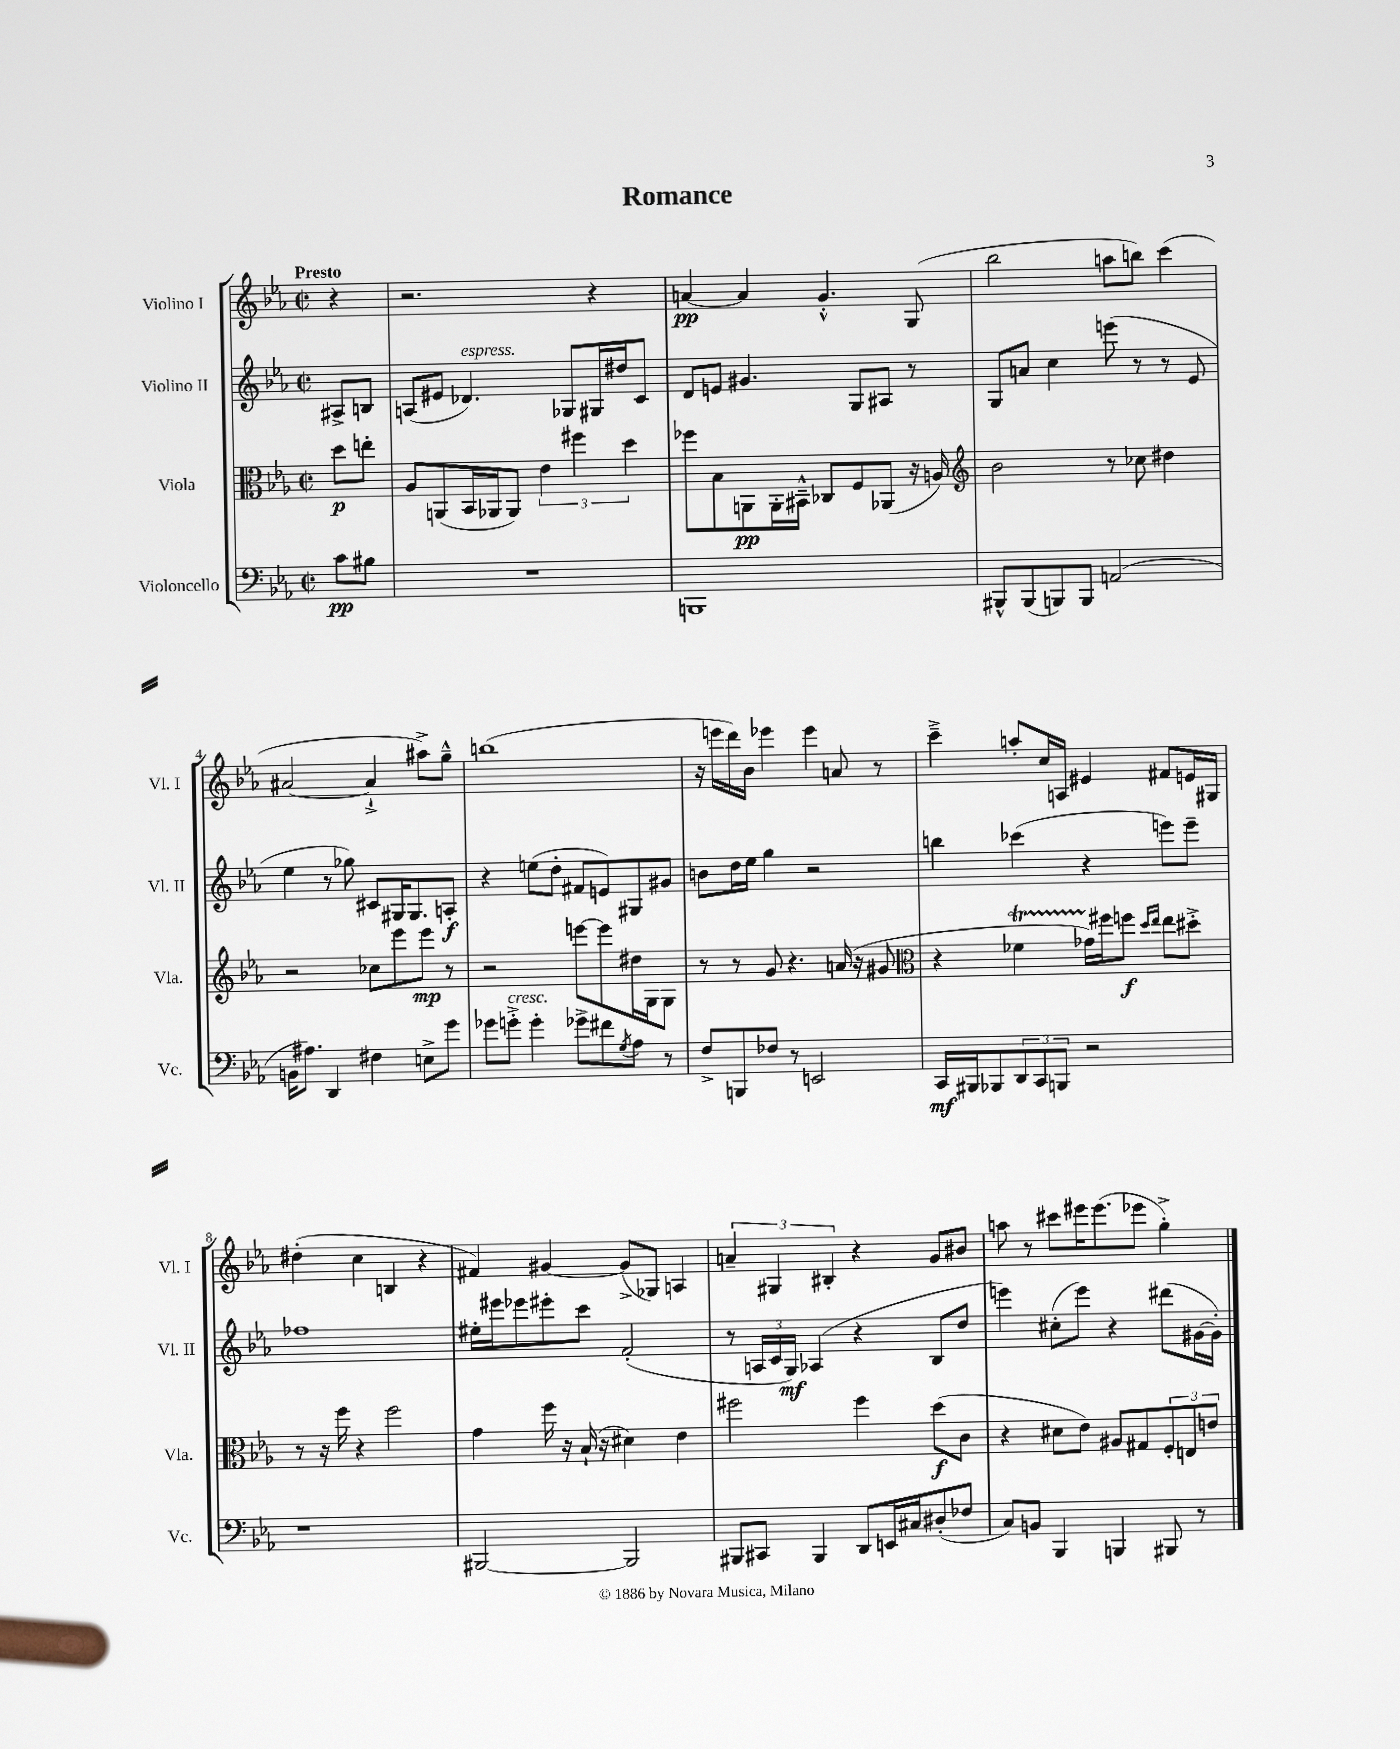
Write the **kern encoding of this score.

**kern	**dynam	**kern	**dynam	**kern	**dynam	**kern	**dynam
*part4	*part4	*part3	*part3	*part2	*part2	*part1	*part1
*staff4	*staff4	*staff3	*staff3	*staff2	*staff2	*staff1	*staff1
*I"Violoncello	*	*I"Viola	*	*I"Violino II	*	*I"Violino I	*
*I'Vc.	*	*I'Vla.	*	*I'Vl. II	*	*I'Vl. I	*
*clefF4	*	*clefC3	*	*clefG2	*	*clefG2	*
*k[b-e-a-]	*	*k[b-e-a-]	*	*k[b-e-a-]	*	*k[b-e-a-]	*
*M2/2	*	*M2/2	*	*M2/2	*	*M2/2	*
*met(c|)	*	*met(c|)	*	*met(c|)	*	*met(c|)	*
=	=	=	=	=	=	=	=
!	!	!	!	!	!	!LO:TX:a:B:t=Presto	!
8c\L	pp	8dd\L	p	8A#X^/L	.	4r	.
8B#X\J	.	8een'\J	.	8Bn/J	.	.	.
=1	=1	=1	=1	=1	=1	=1	=1
1r	.	8A-/L	.	(8An/L	.	2.r	.
.	.	(8AAn/	.	8e#X/J	.	.	.
!	!	!	!	!LO:TX:a:i:t=espress.	!	!	!
.	.	16BB-/L	.	4.d-X/)	.	.	.
.	.	16AA-X/J	.	.	.	.	.
.	.	8AA-/J)	.	.	.	.	.
.	.	6e-\	.	.	.	.	.
.	.	.	.	8G-X/L	.	.	.
.	.	6ff#X\	.	.	.	.	.
.	.	.	.	16G#X/L	.	4r	.
.	.	.	.	16dd#X/J	.	.	.
.	.	6dd\	.	.	.	.	.
.	.	.	.	8c/J	.	.	.
=2	=2	=2	=2	=2	=2	=2	=2
1BBBn	.	8ff-X\L	.	8d/L	.	[4an/	pp
.	.	8B-\	.	8en/J	.	.	.
.	.	8AAn\	pp	4.g#X/	.	4a/]	.
.	.	16AA'\L	.	.	.	.	.
.	.	16BB#X~^^\JJ	.	.	.	.	.
.	.	8C-X/L	.	.	.	4.g'^^/	.
.	.	8F/	.	8G/L	.	.	.
.	.	(8AA-X/J	.	8A#X/J	.	.	.
.	.	16r	.	8r	.	(8G/	.
.	.	16An/)	.	.	.	.	.
=3	=3	=3	=3	=3	=3	=3	=3
*	*	*clefG2	*	*	*	*	*
8BBB#X^^/L	.	2b-\	.	8G/L	.	2bb-\	.
(8BBB#/	.	.	.	8an/J	.	.	.
8BBBn/)	.	.	.	4cc\	.	.	.
8BBB/J	.	.	.	.	.	.	.
(2AAn/	.	8r	.	(8eeen\	.	8aan\L	.
.	.	8cc-X\	.	8r	.	8bbn\J)	.
.	.	4dd#X\	.	8r	.	(4ccc\	.
.	.	.	.	8e-/	.	.	.
!!LO:LB:g=z
=4	=4	=4	=4	=4	=4	=4	=4
16BBn\KL	.	2r	.	4ee-\	.	[2a#X/	.
8.A#X\J)	.	.	.	.	.	.	.
4DD/	.	.	.	8r	.	.	.
.	.	.	.	8gg-X\)	.	.	.
4F#X\	.	8cc-X\L	.	8c#X/L	.	4a#`^/]	.
.	.	8eee-\	.	16G#X/K	.	.	.
.	.	.	.	8.G#/	.	.	.
8En^\L	.	8eee-\J	mp	.	.	8aa#X^\L)	.
8g\J	.	8r	.	8An'/J	f	8gg~^^\J	.
=5	=5	=5	=5	=5	=5	=5	=5
8g-X\L	.	2r	.	4r	.	(1bbn	.
!LO:TX:a:i:t=cresc.	!	!	!	!	!	!	!
8gn'^\J	.	.	.	.	.	.	.
4g'\	.	.	.	(8een\L	.	.	.
.	.	.	.	8dd'\J	.	.	.
8g-X^\L	.	[8eeen\L	.	8f#X/L	.	.	.
8f#X\	.	8eee\]	.	8en/)	.	.	.
8qG/	.	.	.	.	.	.	.
8A-\J	.	16dd#X\L	.	8G#X/	.	.	.
.	.	16G\J	.	.	.	.	.
8r	.	8G\J	.	8g#X/J	.	.	.
=6	=6	=6	=6	=6	=6	=6	=6
8F^/L	.	8r	.	8bn\L	.	16r	.
.	.	.	.	.	.	16eeen\LL	.
8BBBn/	.	8r	.	16dd\L	.	16ddd\)	.
.	.	.	.	16ee-\JJ	.	16b-\JJ	.
8F-X/J	.	8g/	.	4gg\	.	4eee-X\	.
8r	.	4.r	.	.	.	.	.
2EEn/	.	.	.	2r	.	4eee-\	.
.	.	(16an/	.	.	.	8an/	.
.	.	16r	.	.	.	.	.
.	.	8g#X/	.	.	.	8r	.
=7	=7	=7	=7	=7	=7	=7	=7
*	*	*clefC3	*	*	*	*	*
16CC/LL	mf	4r	.	4bbn\	.	4ccc~^\	.
16BBB#X/J	.	.	.	.	.	.	.
8BBB-X/	.	.	.	.	.	.	.
12DD/	.	4f-XT\	.	(4ccc-X\	.	8aan'/L	.
12CC/	.	.	.	.	.	.	.
.	.	.	.	.	.	16cc/L	.
12BBBn/J	.	.	.	.	.	.	.
.	.	.	.	.	.	16An/JJ	.
2r	.	16g-XTTT\LL)	.	4r	.	4e#X/	.
.	.	16ff#X\J	.	.	.	.	.
.	.	8ffn\J	f	.	.	.	.
.	.	16qqdd/LL	.	.	.	.	.
.	.	16qqee-/JJ	.	.	.	.	.
.	.	8ee-\L	.	8eeen\L)	.	8f#X/L	.
.	.	8dd#X'^\J	.	8eee~\J	.	16en/L	.
.	.	.	.	.	.	16G#X/JJ	.
!!LO:LB:g=z
=8	=8	=8	=8	=8	=8	=8	=8
1r	.	8r	.	1ff-X	.	(4dd#X'\	.
.	.	16r	.	.	.	.	.
.	.	16ff\	.	.	.	.	.
.	.	4r	.	.	.	4cc\	.
.	.	2ff\	.	.	.	4Bn/	.
.	.	.	.	.	.	4r	.
=9	=9	=9	=9	=9	=9	=9	=9
[2BBB#X/	.	4g\	.	16ee#X'\LL	.	4f#X/)	.
.	.	.	.	16eee#X\J	.	.	.
.	.	.	.	8eee-X\	.	.	.
.	.	16ff\	.	8eee#X'\	.	[4g#X/	.
.	.	16r	.	.	.	.	.
.	.	(16B-`/	.	8ccc\J	.	.	.
.	.	16r	.	.	.	.	.
2BBB#/]	.	4d#X\)	.	(2f'/	.	(8g#^/L]	.
.	.	.	.	.	.	8G-X/J)	.
.	.	4e-\	.	.	.	4An/	.
=10	=10	=10	=10	=10	=10	=10	=10
8BBB#X/L	.	2ff#X\	.	8r	.	6an~/	.
8CC#X/J	.	.	.	24An/LL	.	.	.
.	.	.	.	24c/	.	6G#X/	.
.	.	.	.	24G/JJ)	mf	.	.
4BBB#/	.	.	.	(4A-X/	.	.	.
.	.	.	.	.	.	6B#X'/	.
8DD/L	.	4ff#\	.	4r	.	4r	.
16EEn/L	.	.	.	.	.	.	.
16C#X/J	.	.	.	.	.	.	.
(8D#X'/	.	(8dd\L	f	8B-/L	.	8g/L	.
8F-X/J	.	8c\J	.	8dd/J	.	8b#X/J	.
=11	=11	=11	=11	=11	=11	=11	=11
8C/L)	.	4r	.	4eeen\)	.	8aan\	.
8BBn/J	.	.	.	.	.	8r	.
4BBB-/	.	8d#X\L	.	(8cc#X'\L	.	8ccc#X\L	.
.	.	8e-\J)	.	8eee\J)	.	16eee#X\K	.
.	.	.	.	.	.	(8.eee#\	.
4BBBn/	.	8A#X/L	.	4r	.	.	.
.	.	8G#X/	.	.	.	8eee-X\J	.
8BBB#X/	.	12F'/	.	(8ddd#X\L	.	4gg'^\)	.
.	.	12En/	.	.	.	.	.
8r	.	.	.	[16g#X\L	.	.	.
.	.	12en/J	.	.	.	.	.
.	.	.	.	16g#'\JJ])	.	.	.
==	==	==	==	==	==	==	==
*-	*-	*-	*-	*-	*-	*-	*-
